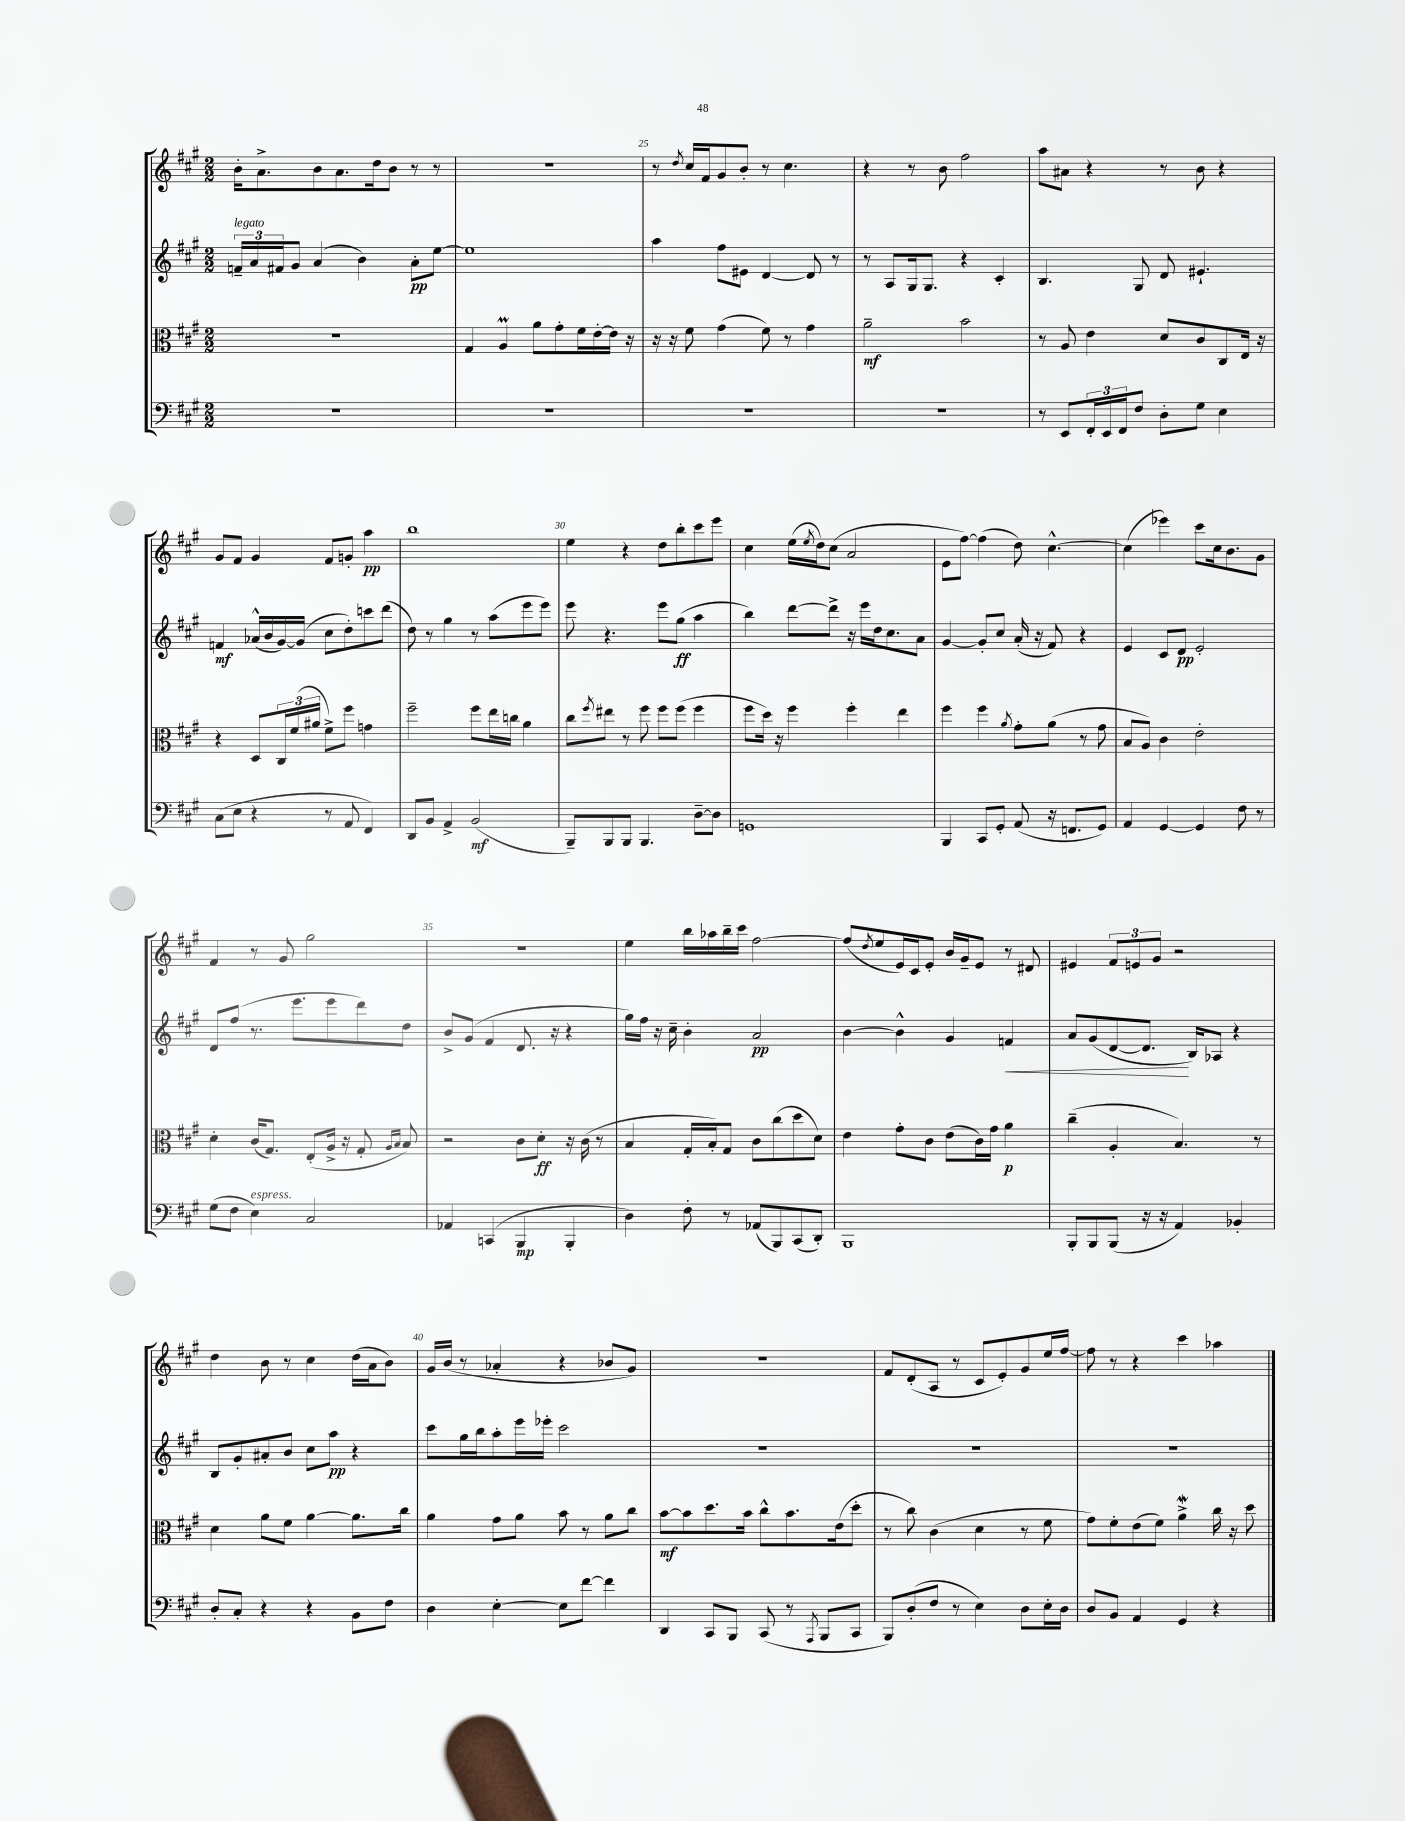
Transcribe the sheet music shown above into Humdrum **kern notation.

**kern	**kern	**kern	**kern
*staff4	*staff3	*staff2	*staff1
*clefF4	*clefC3	*clefG2	*clefG2
*k[f#c#g#]	*k[f#c#g#]	*k[f#c#g#]	*k[f#c#g#]
*M2/2	*M2/2	*M2/2	*M2/2
1r	1r	24f~/LL	16b'\LK
.	.	24a/	.
.	.	.	8.a^\
.	.	24f#/J	.
.	.	8g#/J	.
.	.	(4a/	8b\
.	.	.	8.a\
.	.	4b\)	.
.	.	.	16dd\k
.	.	.	8b\J
.	.	8a'\L	8r
.	.	[8ee\J	8r
=	=	=	=
1r	4G#/	1ee]	1r
.	4A/	.	.
.	8a\L	.	.
.	8g#'\	.	.
.	16f#\L	.	.
.	[16e'\	.	.
.	16e\]JJ	.	.
.	16r	.	.
=	=	=	=
1r	16r	4aa\	8r
.	16r	.	.
.	.	.	8qdd/
.	8f#\	.	16cc#/LL
.	.	.	16f#/J
.	(4g#\	8ff#\L	8g#/
.	.	8e#\J	8b'/J
.	8f#\)	[4d/	8r
.	8r	.	4.cc#\
.	4g#\	8d/]	.
.	.	8r	.
=	=	=	=
1r	2a~\	8r	4r
.	.	8A/L	.
.	.	16G#/k	8r
.	.	8.G#/J	.
.	.	.	8b\
.	2b\	4r	2ff#\
.	.	4c#'/	.
=	=	=	=
8r	8r	4.B/	8aa\L
8EE/L	8A/	.	8a#\J
24FF#'/L	4e\	.	4r
24EE/	.	.	.
24FF#/J	.	.	.
8F#/J	.	8G#/	.
8D'\L	8d/L	8d/	8r
8G#\J	8c#/	4.e#`/	8b\
4E\	8C#/	.	4r
.	16E/Jk	.	.
.	16r	.	.
=	=	=	=
(8C#\L	4r	4f/	8g#/L
8E\J	.	.	8f#/J
4r	8D/L	(16a-^^/LL	4g#/
.	.	16b/	.
.	24C#/L	[16g#/)	.
.	(24f#/	.	.
.	.	(16g#/]JJ	.
.	24a#/JJ	.	.
8r	8f#^\L)	8cc#\L	8f#/L
8AA/	8ff#\J	8dd'\)	8g'/J
4FF#/)	4g\	8ccc\	4aa\
.	.	(8ddd\J	.
=	=	=	=
8DD/L	2ff#~\	8dd\)	1bb
8BB/J	.	8r	.
4AA^/	.	4gg#\	.
(2BB/	8ff#\L	8r	.
.	16ee\L	(8aa\L	.
.	16cc\JJ	.	.
.	4a\	8eee\	.
.	.	8eee\J)	.
=	=	=	=
8BBB~/L)	8cc#\L	8eee\	4ee\
.	8qff#/	.	.
8BBB/	8ee#\J	4.r	.
8BBB/J	8r	.	4r
4.BBB/	8ff#\	.	.
.	8ff#\L	8eee\L	8dd\L
.	(8ff#\J	(8gg#\J	8bb'\
[8D~\L	4ff#\	4aa\	8ccc#\
8D\]J	.	.	8eee\J
=	=	=	=
1GG	8ff#\L	4bb\)	4cc#\
.	16dd\Jk)	.	.
.	16r	.	.
.	4ff#\	[8ddd\L	(16ee\LL
.	.	.	8qee/
.	.	.	16dd\J)
.	.	8ddd^\]J	(8cc#\J
.	4ff#'\	16r	2a/
.	.	16eee\LL	.
.	.	16dd\J	.
.	.	8.cc#\	.
.	4ee\	.	.
.	.	8a\J	.
=	=	=	=
4BBB/	4ff#\	[4g#/	8e\L
.	.	.	[8ff#\J)
8CC#/L	4ff#\	8g#'/]L	(4ff#\]
8GG#'/J	.	8cc#/J	.
.	8qa/	.	.
(8AA/	8g#'\L	(16a'/	8dd\)
.	.	16r	.
16r	(8a\J	8f#/)	[4.cc#^^\
8.FF/L	.	.	.
.	8r	4r	.
8GG#/J)	8g#\	.	.
=	=	=	=
4AA/	8B/L	4e/	(4cc#\]
.	8A/J)	.	.
[4GG#/	4c#\	8c#/L	4eee-\)
.	.	8d/J	.
4GG#/]	2e'\	2e'/	8ccc#\L
.	.	.	16cc#\k
.	.	.	8.b\
8F#\	.	.	.
8r	.	.	8g#\J
=	=	=	=
(8G#\L	4d'\	8d/L	4f#/
8F#\J	.	(8ff#/J	.
4E\)	(16c#/LK	8.r	8r
.	8.G#/J)	.	.
.	.	.	8g#/
.	.	8.eee\L	.
2C#/	(8E'/L	.	2gg#\
.	16A^/Jk	8eee\	.
.	16r	.	.
.	8G#'/	8ddd\)	.
.	16qqA/LL	.	.
.	16qqB/JJ	.	.
.	8B/)	8dd\J	.
=	=	=	=
4AA-/	2r	8b^/L	1r
.	.	(8g#/J	.
(4CC/	.	4f#/	.
4BBB/	8c#\L	8.d/	.
.	8d'\J	.	.
.	.	16r	.
4BBB'/	16r	4r	.
.	(16c#\	.	.
.	8r	.	.
=	=	=	=
4D\)	4B/	16gg#\LL)	4ee\
.	.	16ff#\JJ	.
.	.	16r	.
.	.	16cc#~\	.
8F#'\	16G#'/LL	4b'\	16bb\LL
.	16B'/J)	.	16aa-\
8r	8G#/J	.	16bb~\
.	.	.	16ccc#\JJ
(8AA-/L	8c#\L	2a/	[2ff#\
8BBB/)	(8cc#\	.	.
(8CC#/	8dd\	.	.
8DD'/J)	8d\J)	.	.
=	=	=	=
1BBB	4e\	[4b\	(8ff#/]L
.	.	.	8qdd/
.	.	.	8ee/
.	8g#'\L	4b^^\]	16e/L)
.	.	.	16c#/J
.	8c#\J	.	8e'/J
.	(8e\L	4g#/	16b/LL
.	.	.	16g#~/J
.	16c#\L)	.	8e/J
.	16g#\JJ	.	.
.	4a\	4f/	8r
.	.	.	8d#/
=	=	=	=
8BBB'/L	(4cc#~\	8a/L	4e#/
8BBB/	.	(8g#/	.
(8BBB/J	4A'/	[8d/	12f#/L
.	.	.	12e/
16r	.	8.d/]J	.
.	.	.	12g#/J
16r	.	.	.
4AA/)	4.B/)	.	2r
.	.	16B/LK)	.
.	.	8A-/J	.
4BB-'/	.	4r	.
.	8r	.	.
=	=	=	=
8D'/L	4d\	8B/L	4dd\
8C#'/J	.	8g#'/	.
4r	8a\L	8a#'/	8b\
.	8f#\J	8b/J	8r
4r	[4a\	8cc#\L	4cc#\
.	.	8aa\J	.
8BB\L	8.a\]L	4r	(16dd\LL
.	.	.	16a\J
8F#\J	.	.	8b\J)
.	16cc#\Jk	.	.
=	=	=	=
4D\	4a\	8ccc#\L	16g#/LL
.	.	.	(16b/JJ
.	.	16gg#\L	8r
.	.	16bb\J	.
[4E'\	8g#\L	8aa'\	4a-'/
.	8a\J	16eee\L	.
.	.	16eee-'\JJ	.
8E\]L	8b\	2ccc#\	4r
[8f#\J	8r	.	.
4f#\]	8a\L	.	8b-/L
.	8cc#\J	.	8g#/J)
=	=	=	=
4DD/	[8b\L	1r	1r
.	8b\]	.	.
8CC#/L	8.dd\	.	.
8BBB/J	.	.	.
.	16b\Jk	.	.
(8CC#/	8cc#^^\L	.	.
8r	8.b\	.	.
8qAAA/	.	.	.
8BBB/L	.	.	.
.	(16e\k	.	.
8CC#/J	8dd'\J	.	.
=	=	=	=
8BBB/L)	8r	1r	8f#/L
(8D'/	8cc#\)	.	(8d'/
8F#/J	(4c#\	.	8A/J
8r	.	.	8r
4E\)	4d\	.	8c#/L
.	.	.	8e'/)
8D\L	8r	.	8g#/
16E'\L	8f#\	.	16ee/L
16D\JJ	.	.	[16ff#/JJ
=	=	=	=
8D/L	8g#\L)	1r	8ff#\]
8BB/J	8f#'\	.	8r
4AA/	(8e\	.	4r
.	8f#\J)	.	.
4GG#/	4a^\	.	4ccc#\
4r	16cc#\	.	4aa-\
.	16r	.	.
.	8dd\	.	.
==	==	==	==
*-	*-	*-	*-
